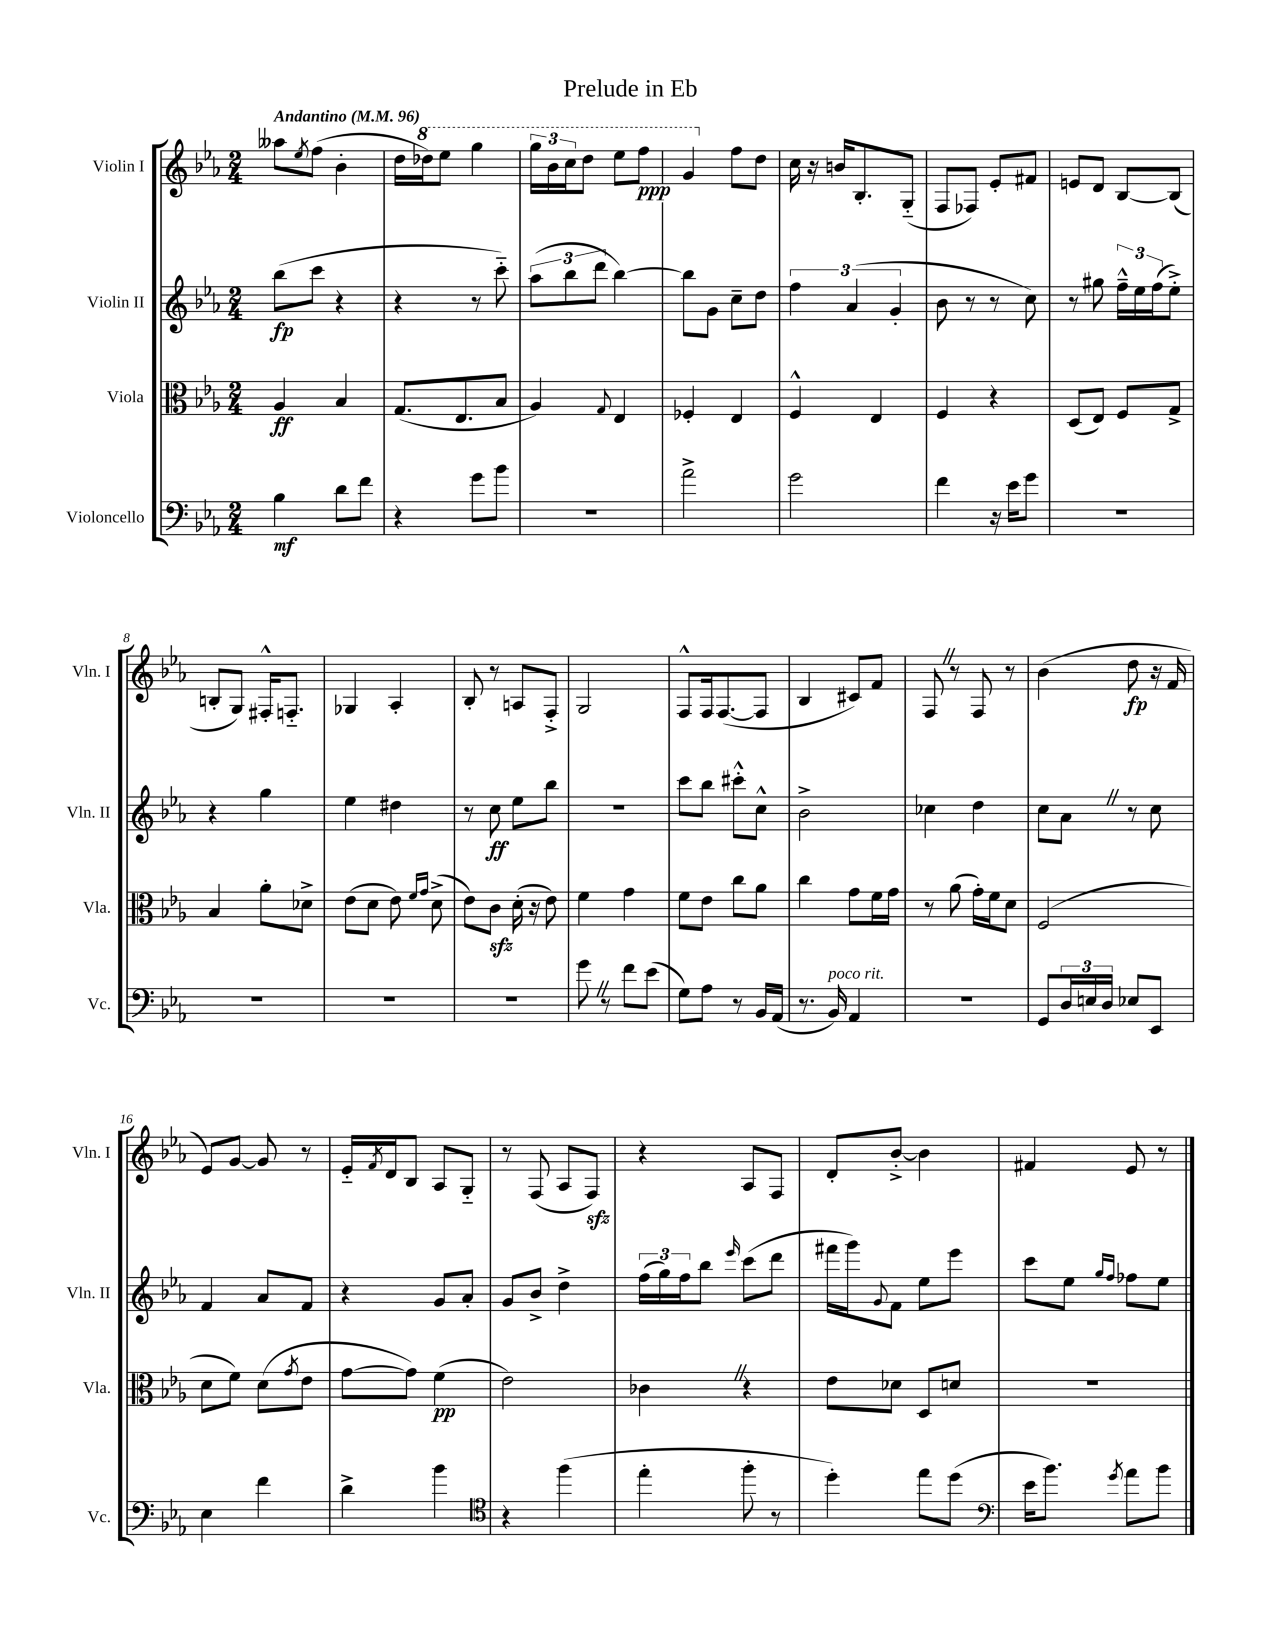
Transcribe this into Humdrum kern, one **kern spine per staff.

**kern	**kern	**kern	**kern
*staff4	*staff3	*staff2	*staff1
*clefF4	*clefC3	*clefG2	*clefG2
*k[b-e-a-]	*k[b-e-a-]	*k[b-e-a-]	*k[b-e-a-]
*M2/4	*M2/4	*M2/4	*M2/4
*MM96	*MM96	*MM96	*MM96
4B-	4A-	(8bb-	8aa--
.	.	.	8qee-
.	.	8ccc	(8ff
8d	4B-	4r	4b-'
8f	.	.	.
=	=	=	=
4r	(8.G	4r	16dd
.	.	.	16ddd-)
.	.	.	8eee-
.	8.E-	.	.
8g	.	8r	4ggg
8b-	8B-	8ccc'~)	.
=	=	=	=
2r	4A-)	(12aa-	24ggg
.	.	.	24bb-
.	.	12bb-	24ccc
.	.	.	8ddd
.	.	12ddd	.
.	8qqG	.	.
.	4E-	[4bb-)	8eee-
.	.	.	8fff
=	=	=	=
2a-^	4F-'	8bb-]	4gg
.	.	8g	.
.	4E-	8cc~	8ff
.	.	8dd	8dd
=	=	=	=
2g	4F^^	6ff	16cc
.	.	.	16r
.	.	.	16b
.	.	(6a-	.
.	.	.	8.B-'
.	4E-	.	.
.	.	6g'	.
.	.	.	(8G'~
=	=	=	=
4f	4F	8b-	8F
.	.	8r	8F-)
16r	4r	8r	8e-'
16e-	.	.	.
8g	.	8cc)	8f#
=	=	=	=
2r	(8D	8r	8e
.	8E-)	8gg#	8d
.	8F	24ff~^^	[8B-
.	.	24ee-	.
.	.	(24ff	.
.	8G^	8ee-'^)	(8B-]
=	=	=	=
2r	4B-	4r	8B'
.	.	.	8G)
.	8a-'	4gg	16F#'^^
.	.	.	8.F'~
.	8d-^	.	.
=	=	=	=
2r	(8e-	4ee-	4G-
.	8d	.	.
.	8e-)	4dd#	4A-'
.	16qqf	.	.
.	16qqg	.	.
.	(8d^	.	.
=	=	=	=
2r	8e-)	8r	8B-'
.	8c	8cc	8r
.	(16d'	8ee-	8A
.	16r	.	.
.	8e-)	8bb-	8F'^
=	=	=	=
8g	4f	2r	2G
8r	.	.	.
8f	4g	.	.
(8e-	.	.	.
=	=	=	=
8G)	8f	8ccc	8F^^
8A-	8e-	8bb-	16F
.	.	.	([8.F
8r	8cc	8ccc#'^^	.
16BB-	8a-	8cc^^	8F]
(16AA-	.	.	.
=	=	=	=
8.r	4cc	2b-^	4B-
16BB-)	.	.	.
4AA-	8g	.	8c#)
.	16f	.	8f
.	16g	.	.
=	=	=	=
2r	8r	4cc-	8F
.	(8a-	.	8r
.	16g')	4dd	8F
.	16f	.	.
.	8d	.	8r
=	=	=	=
8GG	(2F	8cc	(4b-
24D	.	8a-	.
24E	.	.	.
24D	.	.	.
8E-	.	8r	8dd
8EE-	.	8cc	16r
.	.	.	16f
=	=	=	=
4E-	8d	4f	8e-)
.	8f)	.	[8g
4f	(8d	8a-	8g]
.	8qg	.	.
.	8e-	8f	8r
=	=	=	=
4d^	[8g	4r	16e-'~
.	.	.	8qf
.	.	.	16d
.	8g])	.	8B-
4b-	(4f	8g	8A-
.	.	8a-'	8G'~
=	=	=	=
*clefC4	*	*	*
4r	2e-)	8g	8r
.	.	8b-^	(8F
(4ff	.	4dd^	8A-
.	.	.	8F)
=	=	=	=
4ee-'	4c-	(24ff	4r
.	.	24gg)	.
.	.	24ff	.
.	.	8bb-	.
.	.	16qqeee-	.
8ff'	4r	(8ccc	8A-
8r	.	8ddd	8F
=	=	=	=
4dd')	8e-	16fff#	8d'
.	.	16ggg)	.
.	.	8qqg	.
.	8d-	8f	[8b-'^
8ee-	8D	8ee-	4b-]
(8dd	8d	8eee-	.
=	=	=	=
*clefF4	*	*	*
16e-	2r	8ccc	4f#
8.b-)	.	.	.
.	.	8ee-	.
.	.	16qqgg	.
8qg	.	16qqff	.
8a-	.	8ff-	8e-
8b-	.	8ee-	8r
==	==	==	==
*-	*-	*-	*-
